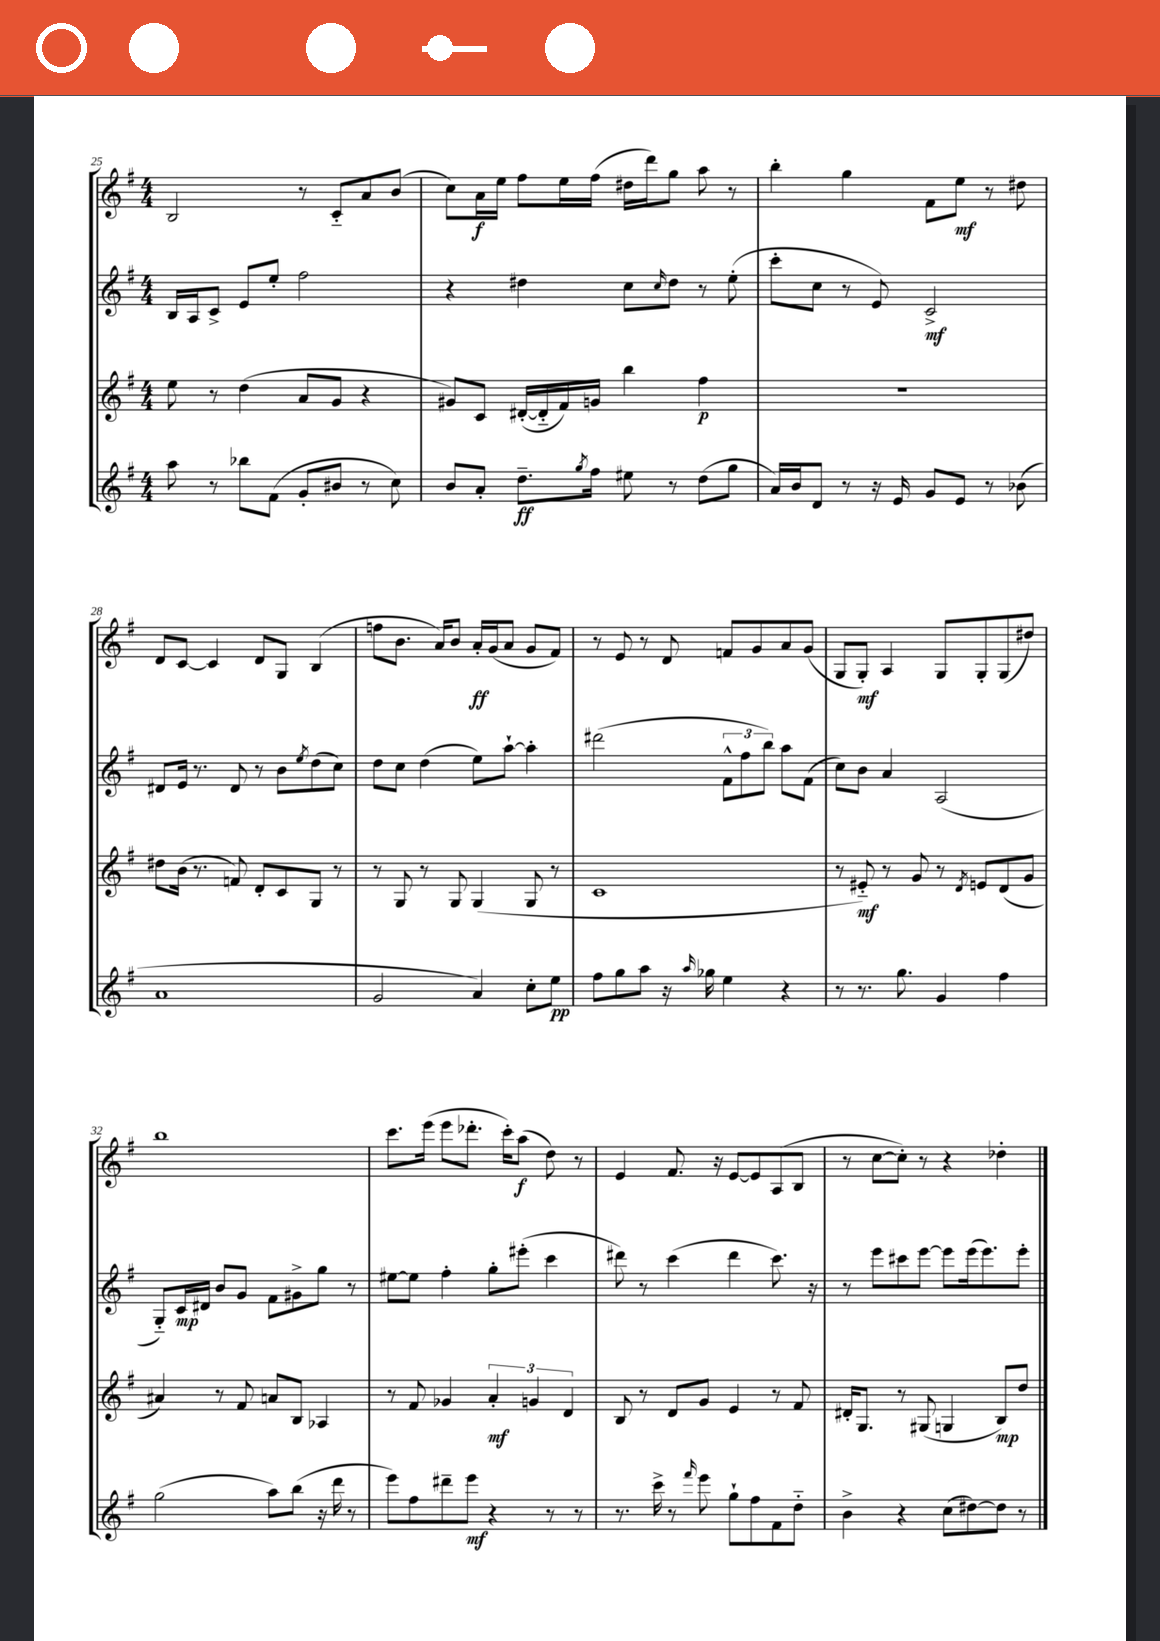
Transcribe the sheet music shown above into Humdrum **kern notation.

**kern	**kern	**kern	**kern
*staff4	*staff3	*staff2	*staff1
*clefG2	*clefG2	*clefG2	*clefG2
*k[f#]	*k[f#]	*k[f#]	*k[f#]
*M4/4	*M4/4	*M4/4	*M4/4
8aa	8ee	16B	2B
.	.	16A	.
8r	8r	8c^	.
8bb-	(4dd	8e	.
(8f#	.	8ee'	.
8g'	8a	2ff#	8r
8b#	8g	.	8c'~
8r	4r	.	8a
8cc)	.	.	(8b
=	=	=	=
8b	8g#)	4r	8cc)
8a'	8c	.	16a
.	.	.	16ee
8.dd~	([16d#'	4dd#	8ff#
.	16d#'~]	.	.
.	16f#)	.	16ee
8qgg	.	.	.
16ff#	16g	.	(16ff#
8ee#	4bb	8cc	16dd#
.	.	.	16ddd)
.	.	16qqcc	.
8r	.	8dd#	8gg
(8dd	4ff#	8r	8aa
8gg	.	(8ee'	8r
=	=	=	=
16a)	1r	8ccc'	4bb'
16b	.	.	.
8d	.	8cc	.
8r	.	8r	4gg
16r	.	8e)	.
16e	.	.	.
8g	.	2c^	8f#
8e	.	.	8ee
8r	.	.	8r
(8b-	.	.	8dd#
=	=	=	=
1a	8dd#	8d#	8d
.	(16b	16e	[8c
.	8.r	8.r	.
.	.	.	4c]
.	8f)	8d#	.
.	8d'	8r	8d
.	8c	8b	8G
.	.	8qee	.
.	8G	(8dd	(4B
.	8r	8cc)	.
=	=	=	=
2g	8r	8dd	8ff
.	8G	8cc	8.b
.	8r	(4dd	.
.	.	.	16a)
.	8G	.	8b
4a)	(4G	8ee)	16a'
.	.	.	(16g
.	.	[8aa`	8a
8cc'	8G	4aa']	8g
8ee	8r	.	8f#)
=	=	=	=
8ff#	1c	(2ddd#	8r
8gg	.	.	8e
8aa	.	.	8r
16r	.	.	8d
16qqaa	.	.	.
16gg-	.	.	.
4ee	.	12f#^^	8f
.	.	12ff#	.
.	.	.	8g
.	.	12bb)	.
4r	.	8aa	8a
.	.	(8f#	(8g
=	=	=	=
8r	8r	8cc)	8G
8.r	8e#'~)	8b	8G')
.	8r	4a	4A
8.gg	.	.	.
.	8g	.	.
4g	8r	(2A	8G
.	8qd	.	.
.	8e	.	8G'
4ff#	(8d	.	(8G
.	8g	.	8dd#)
=	=	=	=
(2gg	4a#)	8G'~)	1bb
.	.	16c	.
.	.	16d#	.
.	8r	8b	.
.	8f#	8g	.
8aa)	8a	8f#	.
(8bb	8B	8g#^	.
16r	4A-	8gg	.
16ddd	.	.	.
8r	.	8r	.
=	=	=	=
8eee)	8r	[8ee#	8.ccc
8ff#	8f#	8ee#]	.
.	.	.	(16eee
8ddd#~	4g-	4ff#'	8eee
8eee	.	.	8.ddd-'
4r	6a'	8gg'	.
.	.	.	16ccc')
.	.	(8eee#'	(8aa
.	6g	.	.
8r	.	4ccc	8dd)
.	6d	.	.
8r	.	.	8r
=	=	=	=
8.r	8B	8ddd#)	4e
.	8r	8r	.
16ccc^	.	.	.
8r	8d	(4ccc	8.f#
16qqfff#	.	.	.
8eee	8g	.	.
.	.	.	16r
8gg`	4e	4ddd#	[8e
8ff#	.	.	8e]
8f#	8r	8.ccc)	(8A
8dd'~	8f#	.	8B
.	.	16r	.
=	=	=	=
4b^	16d#'	8r	8r
.	8.G	.	.
.	.	8eee	[8cc
4r	8r	8ccc#	8cc'])
.	(8G#	[8eee	8r
(8cc	4G	8eee]	4r
[8dd#)	.	(16eee	.
.	.	8.eee)	.
8dd#]	8B)	.	4dd-'
8r	8dd	8eee'	.
==	==	==	==
*-	*-	*-	*-
